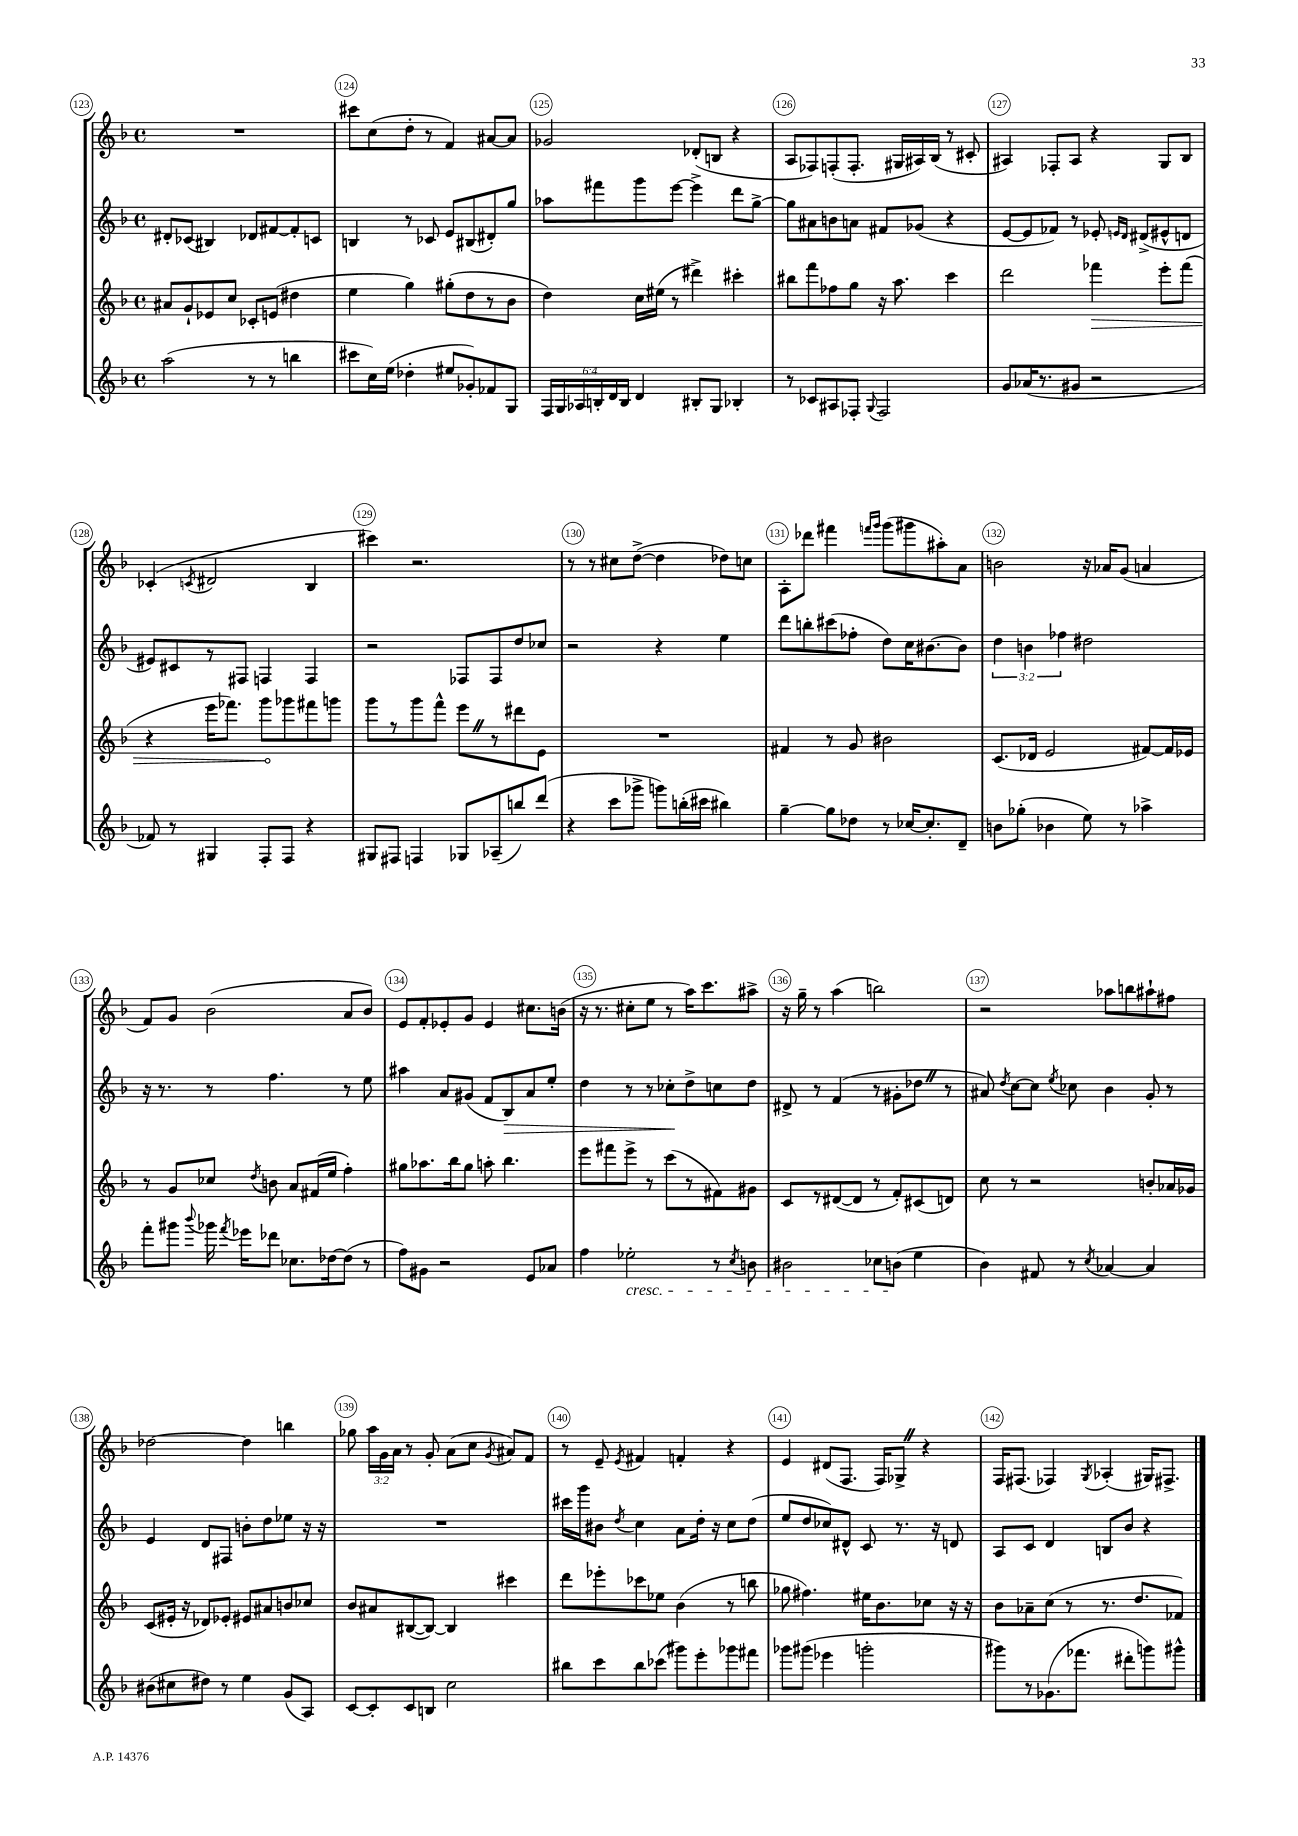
<<
\new StaffGroup <<
\new Staff = "s0" {
    \clef treble \key f \major \defaultTimeSignature \time 4/4 \override Staff.TupletNumber.text = #tuplet-number::calc-fraction-text
    \autoBeamOff R1 |
    cis'''8[ c''8( d''8]-. r8 f'4) ais'8[~ ais'8] |
    ges'2 des'8[-.( b8] r4 |
    a8[ fes8) f8-.( f8.]-. gis16[ ais16) bes16]( r8 cis'8-. |
    ais4) fes8[-. ais8] r4 g8[ bes8] |
    ces'4-.( \acciaccatura { c'8 } dis'2 bes4 |
    cis'''4) r2. |
    r8 r8 cis''8[ d''8]~->( d''4 des''8[) c''8] |
    a8[-. des'''8] fis'''4 \grace { f'''16[ g'''16] } g'''8[( gis'''8 ais''8-.) a'8] |
    b'2 r16 aes'16[ g'8]( a'4 |
    f'8[) g'8] bes'2( a'8[ bes'8]) |
    e'8[ f'8-. ees'8-. g'8] ees'4 cis''8.[ b'16]( |
    r16 r8. cis''8[-. e''8] r8 a''16[) c'''8. ais''8]-> |
    r16 g''16-- r8 a''4( b''2) |
    r2 aes''8[ b''8 ais''8-! fis''8] |
    des''2~ des''4 b''4 |
    ges''8 \tuplet 3/2 { a''16[ g'16 a'16] } r8 g'8-. a'8[( c''8] \acciaccatura { g'8 } ais'8[) f'8] |
    r8 e'8-- \acciaccatura { e'8 } fis'4 f'4-. r4 |
    e'4 dis'8[( f8.] f16[) ges8]-> \once \override BreathingSign.text = \markup { \musicglyph "scripts.caesura.straight" } \breathe r4 |
    f16[ fis8.]( fes4) \acciaccatura { g8 } aes4-.( gis16[) fis8.]-> \bar "|." |
}
\new Staff = "s1" {
    \clef treble \key f \major \defaultTimeSignature \time 4/4 \override Staff.TupletNumber.text = #tuplet-number::calc-fraction-text
    \autoBeamOff dis'8[-. ces'8]( bis4) des'8[ fis'8~ fis'8-. c'8] |
    b4 r8 ces'8 e'8[ bis8( dis'8-.) g''8] |
    aes''8[ fis'''8 g'''8 e'''8]~ e'''4-> d'''8[ g''8]~-> |
    g''8[ ais'8 b'8 a'8] fis'8[ ges'8]( r4 |
    e'8[~ e'8 fes'8]) r8 ees'8-. \grace { e'16[ d'16] } dis'8[->( eis'8-^ d'8] |
    eis'8[) cis'8 r8 fis8] f4 f4 |
    r2 fes8[ fes8 d''8 ces''8] |
    r2 r4 e''4 |
    d'''8[ b''8-. cis'''8( fes''8]-. d''8[) c''16 bis'8.~ bis'8] |
    \tuplet 3/2 { d''4 b'4 fes''4 } dis''2 |
    r16 r8. r8 f''4. r8 e''8 |
    ais''4 a'8[ gis'8]( f'8[ bes8\>) a'8 e''8]-. |
    d''4 r8 r8 ces''8[-.\! d''8-> c''8 d''8] |
    dis'8-> r8 f'4( r8 gis'8[-. des''8] \once \override BreathingSign.text = \markup { \musicglyph "scripts.caesura.straight" } \breathe r8 |
    ais'8) \acciaccatura { d''8 } c''8[~ c''8] \acciaccatura { e''8 } ces''8 bes'4 g'8-. r8 |
    e'4 d'8[ fis8] b'8[-. d''8 ees''8] r16 r16 |
    R1 |
    cis'''16[ g'''16 bis'8] \acciaccatura { d''8 } c''4 a'8[ d''16]-. r16 c''8[ d''8]( |
    e''8[ d''8 ces''8) dis'8]-^ c'8 r8. r16 d'8 |
    a8[ c'8] d'4 b8[ bes'8] r4 \bar "|." |
}
\new Staff = "s2" {
    \clef treble \key f \major \defaultTimeSignature \time 4/4
    \autoBeamOff ais'8[ g'8-! ees'8 c''8] ces'8[-. e'8]( dis''4 |
    e''4 g''4) gis''8[-.( d''8 r8 bes'8] |
    d''4) c''16[ eis''16]( r8 dis'''4->) cis'''4-. |
    bis''8[ f'''8 fes''8 g''8] r16 a''8. c'''4 |
    d'''2 \once \override Hairpin.circled-tip = ##t fes'''4\> e'''8[-. fes'''8]( |
    r4 e'''16[ fes'''8.]) g'''8[\! ges'''8 fis'''8 g'''8] |
    g'''8[ r8 g'''8 f'''8]-^ e'''8[ \once \override BreathingSign.text = \markup { \musicglyph "scripts.caesura.straight" } \breathe r8 dis'''8 e'8] |
    R1 |
    fis'4 r8 g'8 bis'2 |
    c'8.[( des'16] e'2 fis'8[~) fis'16 ees'16] |
    r8 g'8[ ces''8] \acciaccatura { d''8 } b'8 a'8[ fis'16( e''16] f''4-.) |
    gis''8[ aes''8. bes''16 gis''8] a''8-. bes''4. |
    e'''8[ fis'''8 e'''8]-> r8 c'''8[( r8 fis'8) gis'8] |
    c'8[ r8 dis'8~( dis'8] r8 f'8[-.) cis'8( d'8]) |
    c''8 r8 r2 b'8[-. aes'16 ges'16] |
    c'8[( eis'16]-. r16 des'8[) ees'8]-. eis'8[ ais'8 b'8 ces''8] |
    bes'8[ ais'8 bis8~( bis8]~) bis4 cis'''4 |
    d'''8[ ees'''8-. ces'''8 ees''8] bes'4( r8 b''8 |
    ges''8 fis''4.) eis''16[ bes'8. ces''8] r16 r16 |
    bes'8[ aes'8-- c''8]( r8 r8. d''8.[ fes'8]) \bar "|." |
}
\new Staff = "s3" {
    \clef treble \key f \major \defaultTimeSignature \time 4/4 \override Staff.TupletNumber.text = #tuplet-number::calc-fraction-text
    \autoBeamOff a''2( r8 r8 b''4 |
    cis'''8[ c''16) e''16]( des''4-. eis''8[ ges'8-.) fes'8 g8] |
    \tuplet 6/4 { f16[ g16 aes16 b16-. d'16 b16] } d'4 bis8[-. g8] bes4-. |
    r8 ces'8[ ais8 fes8]-. \appoggiatura { g8 } fes2 |
    g'8[ aes'16( r8. gis'8] r2 |
    fes'8) r8 gis4 f8[-. f8] r4 |
    gis8[ fis8] f4 ges8[ aes8--( b''8) d'''8]( |
    r4 c'''8[ ges'''8]-> g'''8[) b''16-.( cis'''16] bis''4) |
    g''4~-- g''8[ des''8] r8 ces''16[~ ces''8.-. d'8]-- |
    b'8[ ges''8]-.( bes'4 e''8) r8 aes''4-> |
    f'''8[-. gis'''8] \appoggiatura { bes'''8 } ges'''16 \acciaccatura { f'''8 } ees'''16[ des'''8] ces''8.[ des''16~ des''8]( r8 |
    f''8[) gis'8] r2 e'8[ aes'8] |
    f''4 ees''2-.\cresc r8 \acciaccatura { c''8 } b'8 |
    bis'2 ces''8[ b'8]\!( e''4 |
    bes'4) fis'8 r8 \acciaccatura { c''8 } aes'4~ aes'4 |
    bis'8[( cis''8 dis''8]) r8 e''4 g'8[( a8]) |
    c'8[~ c'8-. c'8 b8] c''2 |
    bis''8[ c'''8 bis''8 ces'''8]( gis'''8[) e'''8-. ges'''8 fis'''8] |
    ges'''8[ gis'''8]( ees'''4 g'''2-. |
    gis'''8[) r8 ges'8.( fes'''8.] dis'''8[-. g'''8) gis'''8]-^ \bar "|." |
}
>>
>>
\layout { \context { \Score currentBarNumber = #123 \override BarNumber.break-visibility = ##(#f #t #t) barNumberVisibility = #all-bar-numbers-visible \override BarNumber.stencil = #(make-stencil-circler 0.1 0.3 ly:text-interface::print) } }
